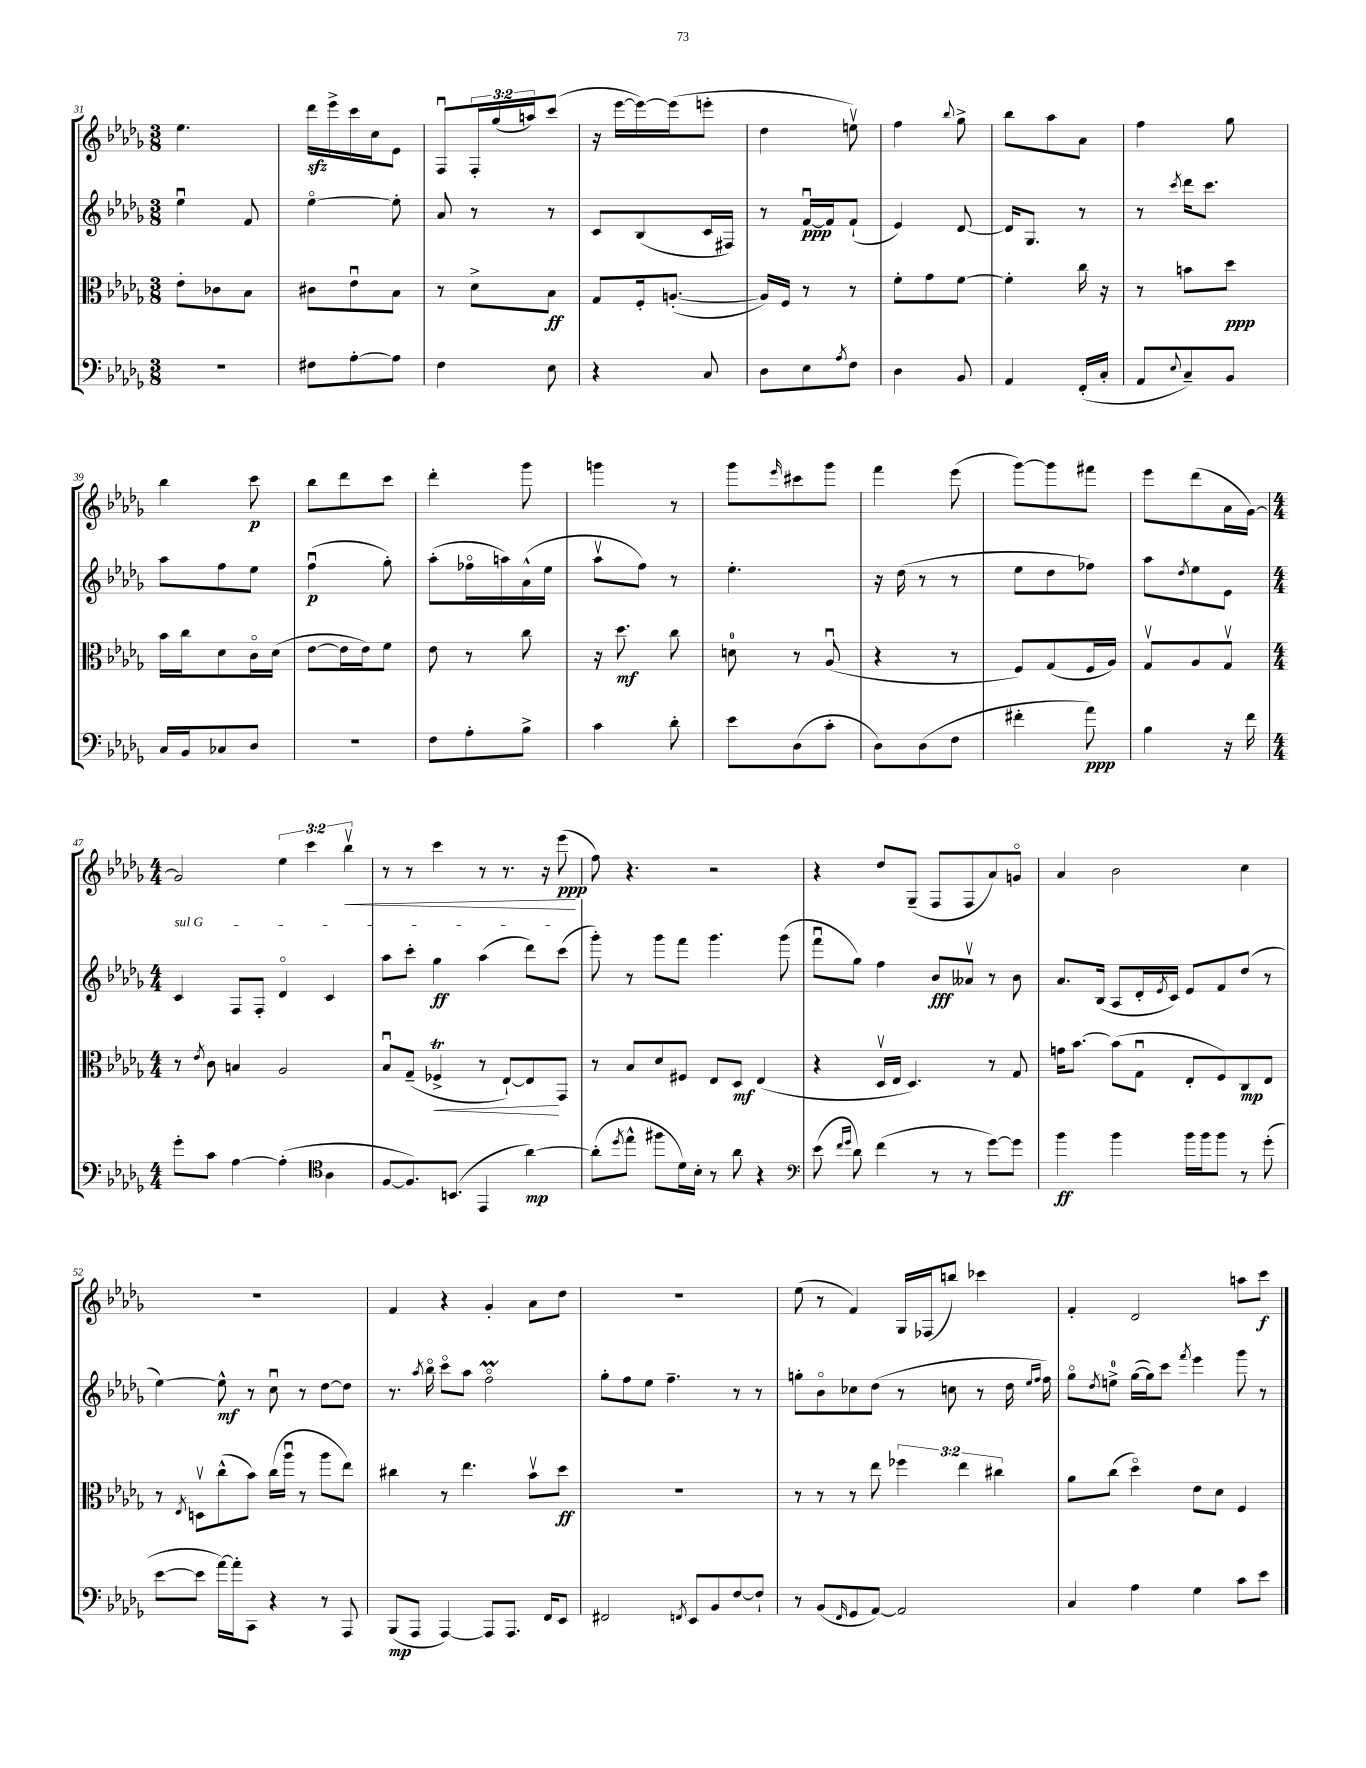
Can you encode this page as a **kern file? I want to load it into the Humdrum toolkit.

**kern	**kern	**kern	**kern
*staff4	*staff3	*staff2	*staff1
*clefF4	*clefC3	*clefG2	*clefG2
*k[b-e-a-d-g-]	*k[b-e-a-d-g-]	*k[b-e-a-d-g-]	*k[b-e-a-d-g-]
*M3/8	*M3/8	*M3/8	*M3/8
4.r	8e-'	4ee-u	4.ee-
.	8c-	.	.
.	8B-	8f	.
=	=	=	=
8F#	8c#	[4ee-o	16ddd-
.	.	.	16eee-^
[8A-'	8e-u	.	16ccc
.	.	.	16cc
8A-]	8B-	8ee-']	8e-
=	=	=	=
4F	8r	8a-	8Fu
.	8d-^	8r	24F'
.	.	.	(24gg-
.	.	.	24aa)
8E-	8B-	8r	(8ccc
=	=	=	=
4r	8G-	8c	16r
.	.	.	[16eee-
.	16F'	(8B-	16eee-_)
.	([8.A'	.	(16eee-]
8C	.	16c	8eee'
.	.	16F#)	.
=	=	=	=
8D-	16A])	8r	4dd-
.	16F	.	.
8E-	8r	[16fu	.
.	.	16f]	.
8qA-	.	.	.
8F	8r	(8f`	8eev)
=	=	=	=
4D-	8f'	4e-)	4ff
.	8g-	.	.
.	.	.	8qqbb-
8BB-	[8f	[8d-	8gg-^
=	=	=	=
4AA-	4f']	16d-]	8bb-
.	.	8.G-	.
.	.	.	8aa-
(16FF'	16cc	8r	8a-
16C'	16r	.	.
=	=	=	=
8AA-	8r	8r	4ff
8qqE-	.	8qccc	.
8C~)	8b	16ddd-	.
.	.	8.ccc	.
8BB-	8dd-	.	8gg-
=	=	=	=
16C	16b-	8aa-	4bb-
16BB-	16cc	.	.
8C-	8d-	8ff	.
8D-	16co	8ee-	8ccc
.	(16d-	.	.
=	=	=	=
4.r	[8e-	(4ffu	8bb-
.	16e-]	.	8ddd-
.	16e-)	.	.
.	8f	8gg-')	8ccc
=	=	=	=
8F	8e-	(8aa-'	4ddd-'
8A-'	8r	16ff-o	.
.	.	16aa)	.
8B-^	8cc	(16a-^^	8ggg-
.	.	16ee-	.
=	=	=	=
4c	16r	8aa-v	4ggg
.	8.dd-	.	.
.	.	8ff)	.
8d-'	8cc	8r	8r
=	=	=	=
8e-	8d	4.ee-'	8ggg-
.	.	.	16qqeee-
(8D-	8r	.	8ccc#
8c'	(8A-u	.	8ggg-
=	=	=	=
8D-)	4r	16r	4fff
.	.	(16dd-	.
(8D-	.	8r	.
8F	8r	8r	(8eee-
=	=	=	=
4f#'	8F)	8ee-	[8ggg-)
.	(8G-	8dd-	8ggg-]
8a-)	16F	8ff-)	8fff#
.	16A-)	.	.
=	=	=	=
4B-	8G-v	8aa-	8eee-
.	.	8qdd-	.
.	8A-	8ee-	(8ddd-
16r	8G-v	8e-	16a-
16f	.	.	[16g-)
=	=	=	=
*M4/4	*M4/4	*M4/4	*M4/4
8g-'	8r	4c	2g-]
.	8qe-	.	.
8c	8c	.	.
[4A-	4B	8F	.
.	.	8F'	.
(4A-']	2A-	4d-o	6ee-
.	.	.	6ccc
*clefC4	*	*	*
4A-	.	4c	.
.	.	.	6bb-v
=	=	=	=
[8F	8B-u	8aa-	8r
8.F])	(8G-~	8ccc'	8r
.	4F-^	4gg-	4ccc
(8.BB	.	.	.
4EE-	8r	(4aa-	8r
.	[8E-`)	.	8.r
[4a-)	8E-]	8ddd-)	.
.	.	.	16r
.	8GG-	(8ccc	(8eee-
=	=	=	=
(8a-']	8r	8ggg-')	8ff)
8qdd-	.	.	.
8ee-^^	8B-	8r	4.r
8ff#	8d-	8ggg-	.
16d-)	8F#	8fff	.
16B-'	.	.	.
8r	8E-	4.ggg-	2r
8a-	8D-	.	.
4r	(4E-	.	.
.	.	(8ggg-	.
=	=	=	=
*clefF4	*	*	*
(8e-	4r	8fffu	4r
16qqf	.	.	.
16qqg-	.	.	.
8d-)	.	8gg-)	.
(4f	16D-v	4ff	8dd-
.	16E-	.	.
.	4.D-)	.	(8G-~
8r	.	8b-	8F
8r	.	8a--v	8F
[8g-)	8r	8r	8a-)
8g-]	8G-	8b-	8go
=	=	=	=
4b-	16g	8.a-	4a-
.	[8.b-	.	.
.	.	(16B-	.
4b-	(8b-]	8A-	2b-
.	8G-u	16d-'	.
.	.	8qe-	.
.	.	16c)	.
16b-	8E-'	8e-	.
16b-	.	.	.
8b-	8F)	8f	.
8r	8C	(8dd-	4cc
(8g-'	8E-	8r	.
=	=	=	=
[8e-	8r	[4ee-)	1r
.	8qE-	.	.
8e-]	8Dv	.	.
[16a-)	(8cc^^	8ee-^^]	.
16a-']	.	.	.
8CC	8b-)	8r	.
4r	(16cc	8ccu	.
.	16aa-u	.	.
.	8r	8r	.
8r	8aa-	[8dd-	.
8AAA-	8ee-)	8dd-]	.
=	=	=	=
(8BBB-	4cc#	8.r	4f
8AAA-	.	.	.
.	.	8qaa-	.
.	.	16bb-o	.
[4AAA-)	8r	8ccco	4r
.	4.ee-	8aa-	.
8AAA-]	.	2ffo	4g-'
8.AAA-	.	.	.
.	8b-v	.	8a-
16FF	.	.	.
8EE-	8dd-	.	8dd-
=	=	=	=
2FF#	1r	8gg-'	1r
.	.	8ff	.
.	.	8ee-	.
.	.	4.ff~	.
8qFF	.	.	.
8EE-	.	.	.
8BB-	.	.	.
[8F	.	8r	.
8F`]	.	8r	.
=	=	=	=
8r	8r	8gg'	(8ee-
(8BB-	8r	8b-o	8r
16qqFF	.	.	.
8GG-	8r	8cc-	4f)
[8AA-)	8ee-	(8dd-	.
2AA-]	6ff-	8r	16G-
.	.	.	(16F-
.	.	8cc	8bb)
.	6ee-	.	.
.	.	8r	4ccc-
.	6cc#	.	.
.	.	16dd-	.
.	.	16qqee-	.
.	.	16qqff	.
.	.	16ff)	.
=	=	=	=
4C	8a-	8gg-o	4f'
.	.	8qdd-	.
.	(8cc	8ee^	.
4A-	4dd-o)	([16gg-	2d-
.	.	16gg-])	.
.	.	8ccc	.
.	.	8qfff	.
4G-	8e-	4eee-	.
.	8d-	.	.
8c	4F	8ggg-	8aa
8e-	.	8r	8ccc
==	==	==	==
*-	*-	*-	*-
